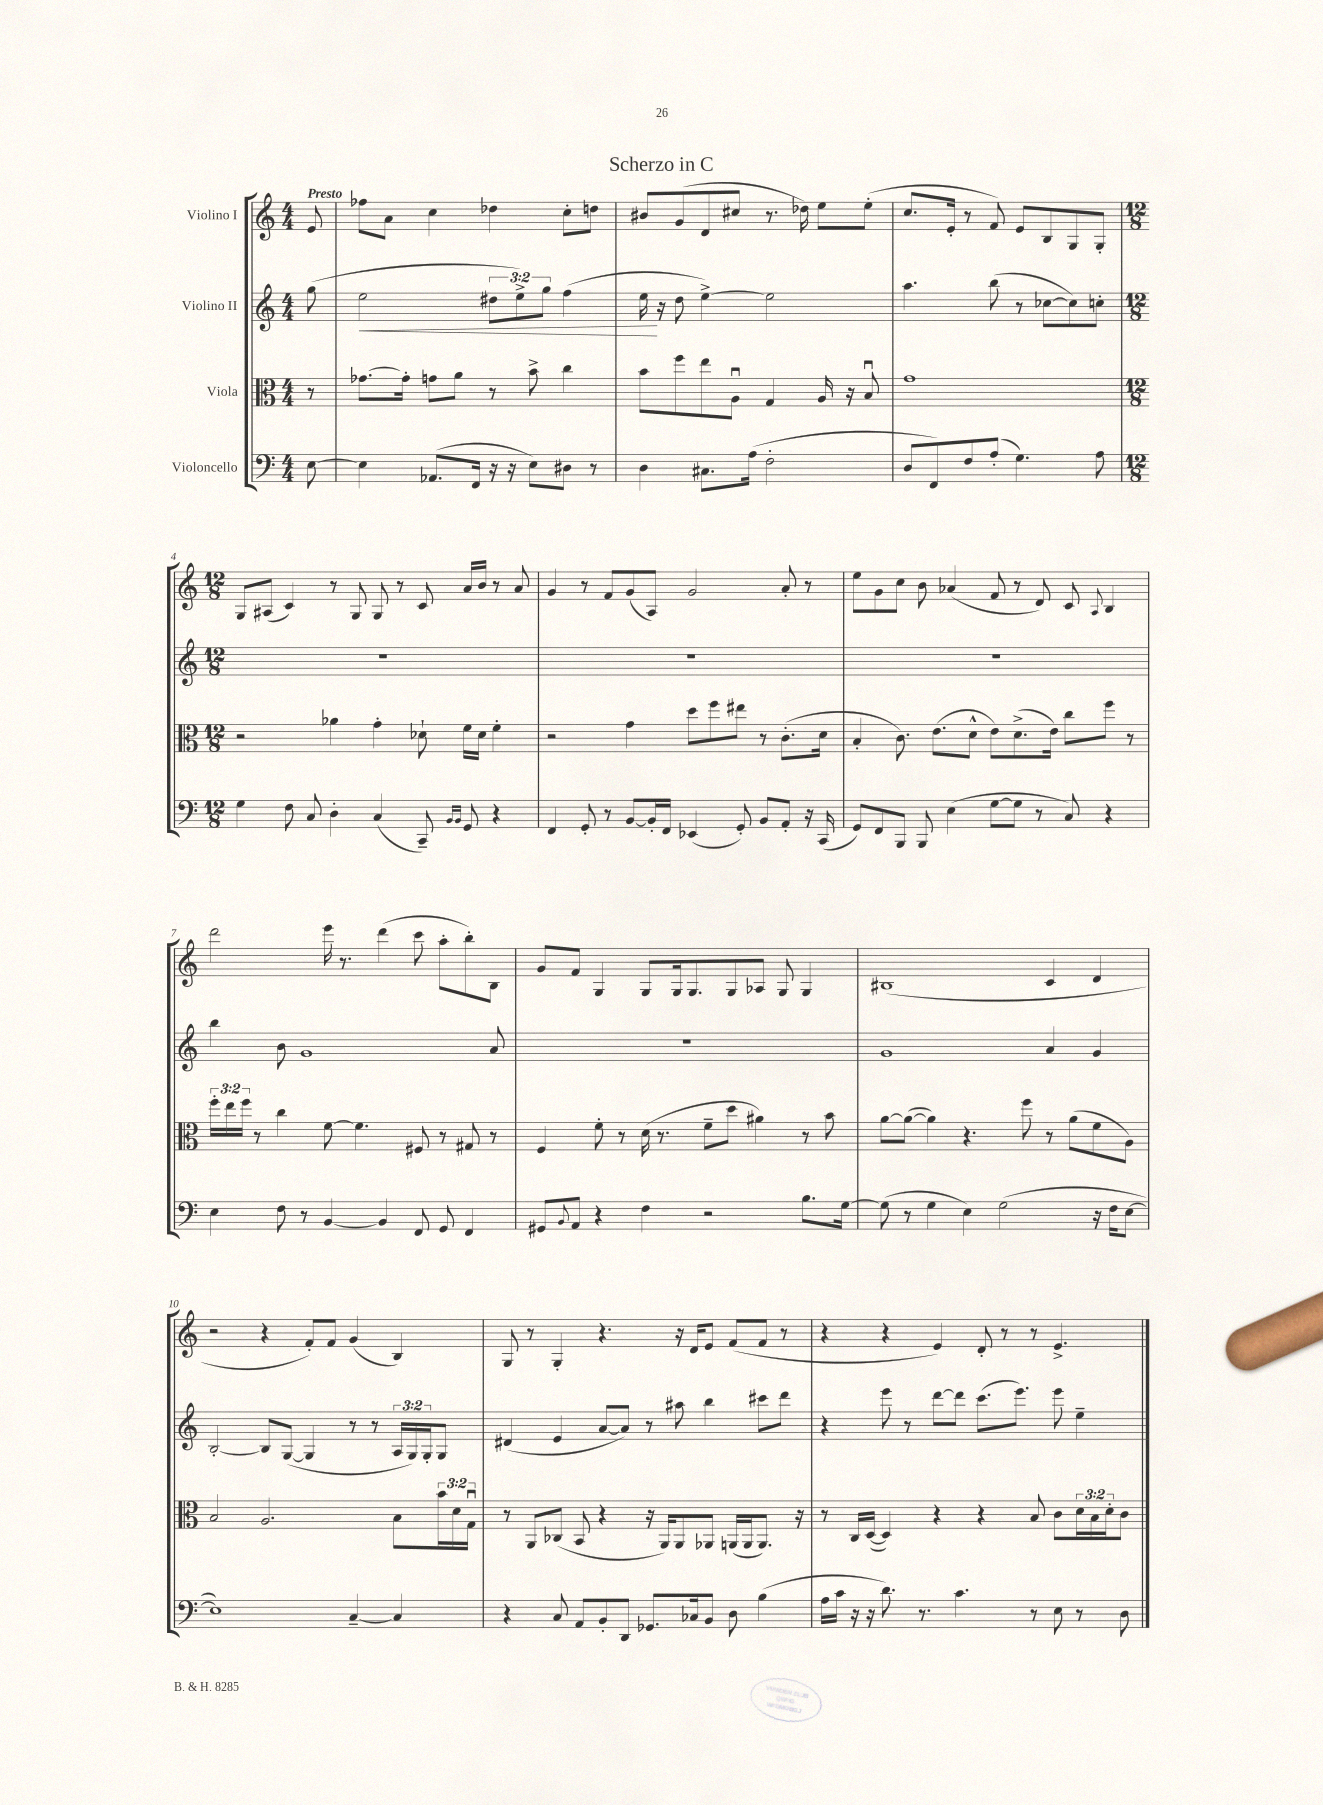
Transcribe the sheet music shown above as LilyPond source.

\header { title = "Scherzo in C" }
<<
\new StaffGroup <<
\new Staff = "s0" \with { instrumentName = "Violino I" } {
    \clef treble \key c \major \numericTimeSignature \time 4/4 \partial 8 \tempo "Presto"
    e'8 |
    fes''8 a'8 c''4 des''4 c''8-. d''8 |
    bis'8 g'8( d'8 cis''8 r8. des''16) e''8 e''8-.( |
    c''8. e'16-. r8 f'8) e'8 b8 g8 g8-. |
    \numericTimeSignature \time 12/8 g8 ais8( c'4) r8 g8 g8 r8 c'8 a'16 b'16 r8 a'8 |
    g'4 r8 f'8 g'8( a8) g'2 a'8-. r8 |
    e''8 g'8 c''8 b'8 aes'4( f'8 r8 d'8) c'8 \appoggiatura { a8 } b4 |
    d'''2 e'''16 r8. d'''4( c'''8 a''8-. b''8-.) b8 |
    g'8 f'8 g4 g8 g16 g8. g8 aes8 g8 g4 |
    bis1( c'4 d'4 |
    r2 r4 f'8-.) f'8 g'4( b4) |
    g8 r8 g4-. r4. r16 d'16 e'8 f'8( f'8 r8 |
    r4 r4 e'4) d'8-. r8 r8 e'4.-> \bar "|." |
}
\new Staff = "s1" \with { instrumentName = "Violino II" } {
    \clef treble \key c \major \numericTimeSignature \time 4/4 \override Staff.TupletNumber.text = #tuplet-number::calc-fraction-text \partial 8
    g''8( |
    e''2\< \tuplet 3/2 { dis''8 e''8->) g''8 } f''4( |
    e''16\! r16 d''8 e''4~->) e''2 |
    a''4. b''8( r8 ces''8~ ces''8) c''8-. |
    \numericTimeSignature \time 12/8 R1. |
    R1. |
    R1. |
    b''4 b'8 g'1 a'8 |
    R1. |
    g'1 a'4 g'4 |
    b2~-. b8 g8~( g4 r8 r8 \tuplet 3/2 { a16 g16) g16-. } g8 |
    dis'4( e'4 a'8~ a'8) r8 ais''8 b''4 cis'''8 d'''8 |
    r4 e'''8 r8 d'''8~ d'''8 c'''8.( e'''8.) e'''8 e''4-- \bar "|." |
}
\new Staff = "s2" \with { instrumentName = "Viola" } {
    \clef alto \key c \major \numericTimeSignature \time 4/4 \override Staff.TupletNumber.text = #tuplet-number::calc-fraction-text \partial 8
    r8 |
    ges'8.~ ges'16-. g'8 a'8 r8 b'8-> c''4 |
    b'8 f''8 e''8 a8\downbow g4 a16 r16 b8\downbow |
    g'1 |
    \numericTimeSignature \time 12/8 r2 aes'4 g'4-. des'8-! f'16 des'16 f'4-. |
    r2 g'4 d''8 f''8 eis''8 r8 c'8.-.( d'16 |
    b4-. c'8.) e'8.( d'8-^ e'8) d'8.->( e'16) c''8 f''8 r8 |
    \tuplet 3/2 { f''16-. e''16 f''16 } r8 c''4 f'8~ f'4. fis8 r8 gis8 r8 |
    f4 f'8-. r8 d'16( r8. f'8-- d''8 ais'4) r8 b'8 |
    a'8~ a'8~( a'4) r4. f''8 r8 a'8( f'8 a8) |
    b2 a2. b8 \tuplet 3/2 { b'16 d'16 g16\downbow } |
    r8 a,8 ces8( b,8 r4 r16 a,16) a,8 aes,8 a,16( a,16 a,8.) r16 |
    r8 c16 d16~( d4) r4 r4 b8 c'8 \tuplet 3/2 { d'16 b16 d'16-. } c'8 \bar "|." |
}
\new Staff = "s3" \with { instrumentName = "Violoncello" } {
    \clef bass \key c \major \numericTimeSignature \time 4/4 \partial 8
    e8~ |
    e4 aes,8.( f,16 r16 r16 e8) dis8 r8 |
    d4 cis8. a16( f2-. |
    d8 f,8) f8 a8-.( g4.) a8 |
    \numericTimeSignature \time 12/8 g4 f8 c8 d4-. c4( c,8--) \grace { b,16 b,16 } g,8 r4 |
    f,4 g,8-. r8 b,8~ b,16-. f,16 ees,4( g,8-.) b,8 a,8-. r16 c,16( |
    g,8) f,8 b,,8 b,,8 e4( g8~ g8 r8 c8) r4 |
    e4 f8 r8 b,4~ b,4 f,8 g,8 f,4 |
    gis,8 \appoggiatura { b,8 } a,8 r4 f4 r2 b8. g16~ |
    g8( r8 g4 e4) g2( r16 f16 e8~ |
    e1) c4~-- c4 |
    r4 c8 a,8 b,8-. d,8 ges,8. ces16 b,8 d8 b4( |
    a16 c'16 r16 r16 d'8.) r8. c'4. r8 e8 r8 d8 \bar "|." |
}
>>
>>
